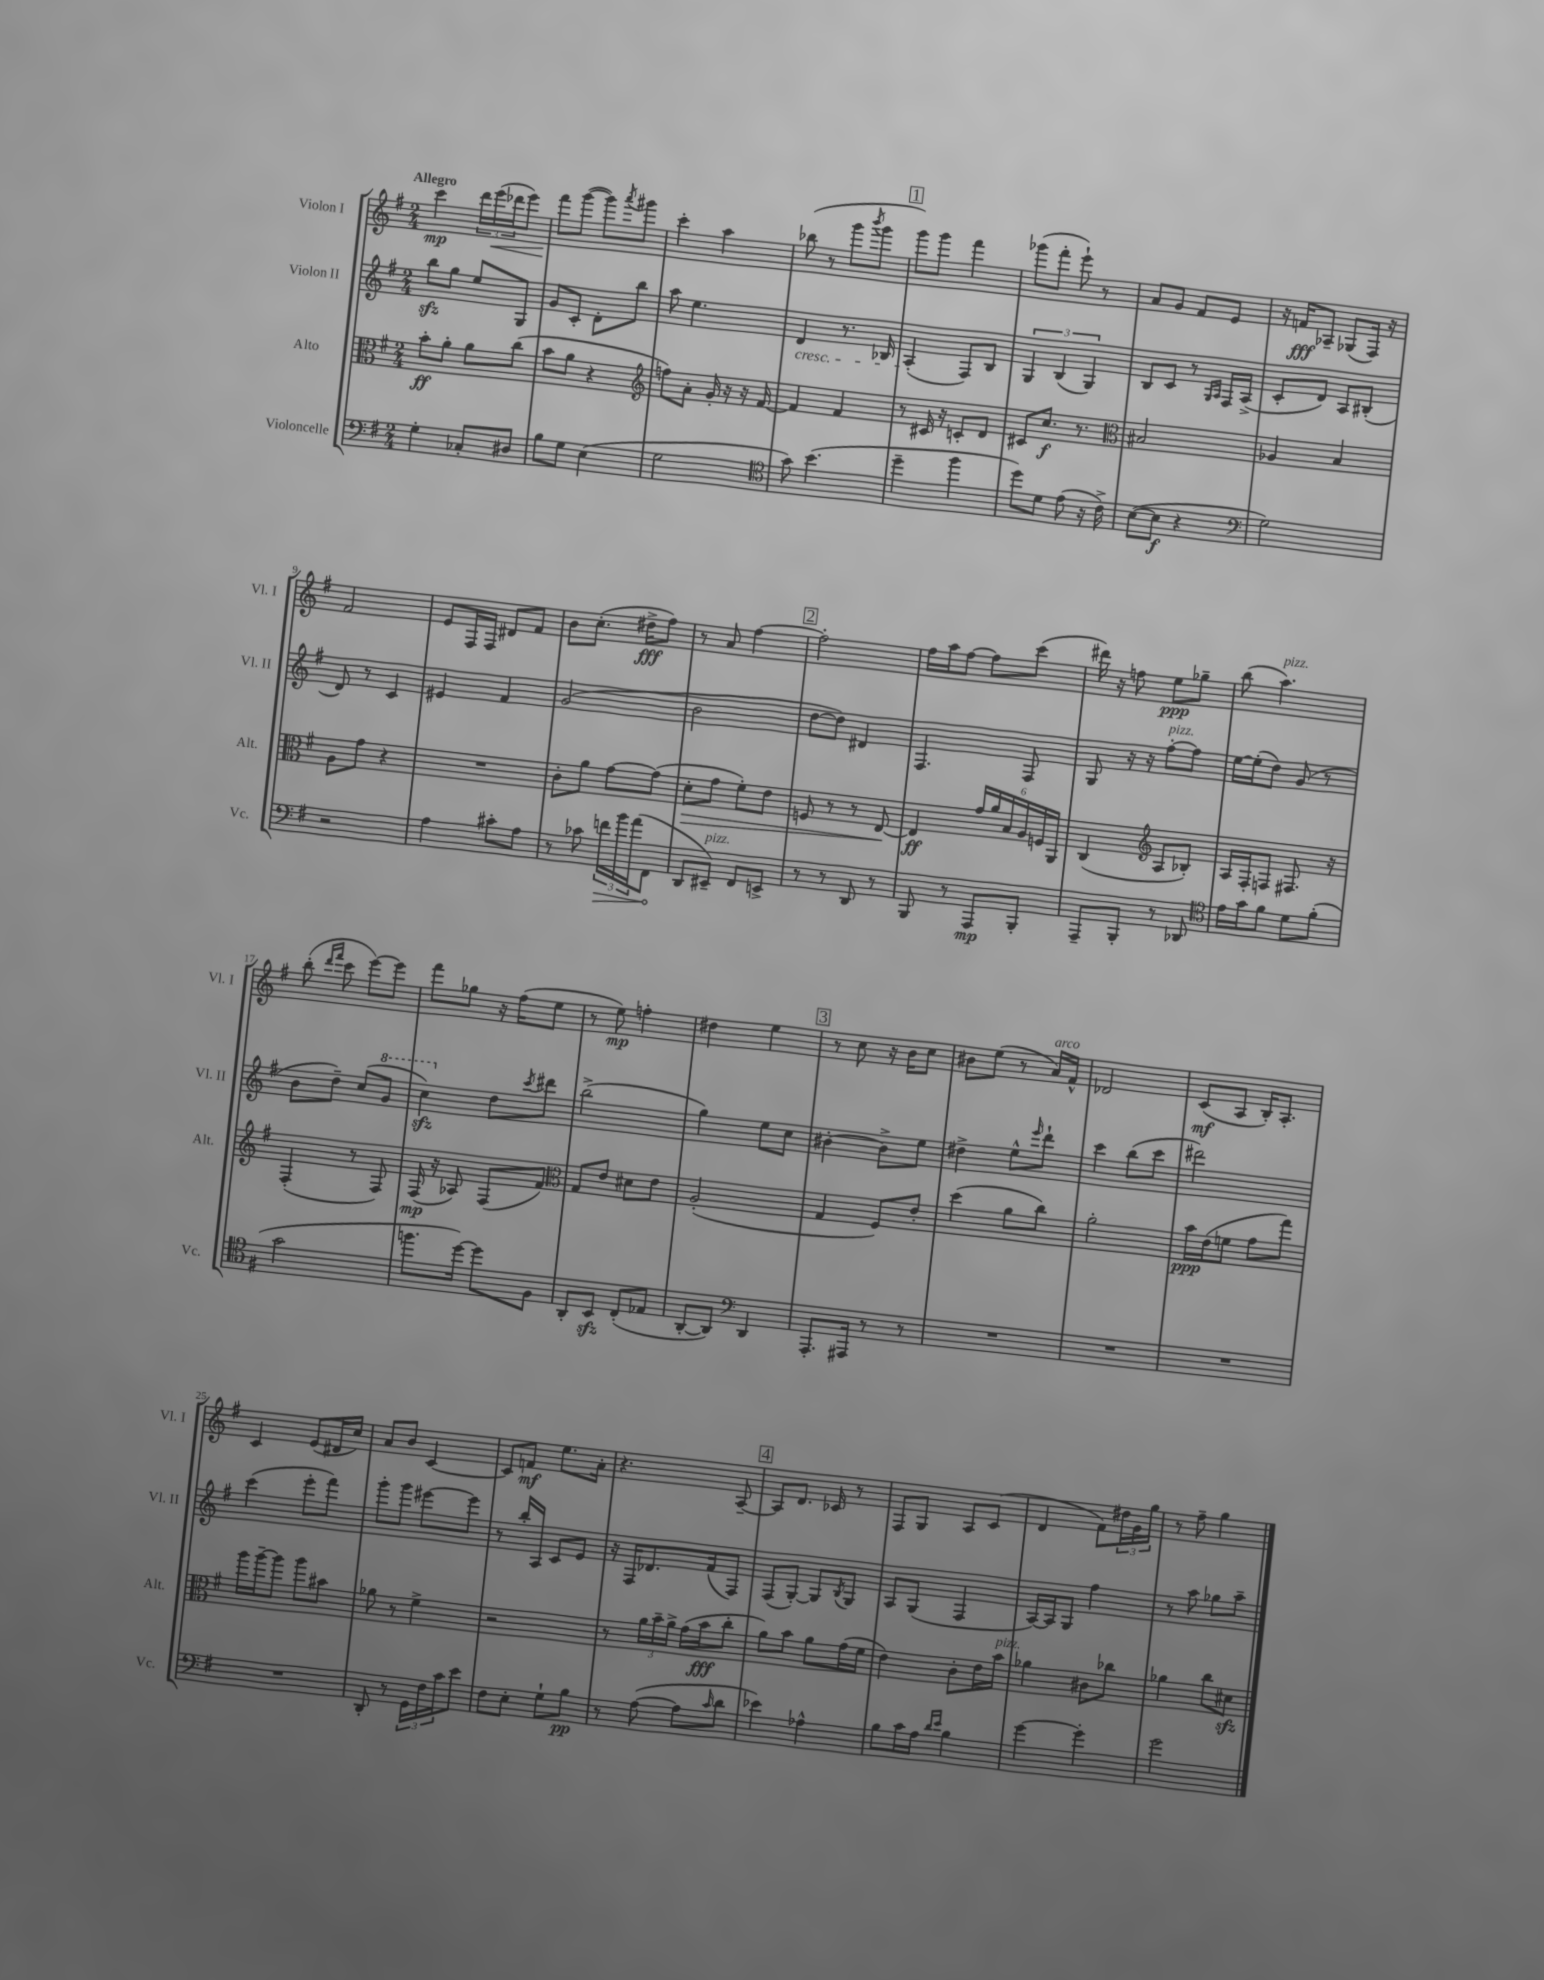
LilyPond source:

<<
\new StaffGroup <<
\new Staff = "s0" \with { instrumentName = "Violon I" shortInstrumentName = "Vl. I" } {
    \clef treble \key g \major \numericTimeSignature \time 2/4 \tempo "Allegro"
    c'''4\mp \tuplet 3/2 { d'''16 e'''16\<( des'''16 } e'''8) |
    fis'''8\! g'''8~( g'''8) \acciaccatura { a'''8 } gis'''8 |
    c'''4-. a''4 |
    bes''8( r8 g'''8 \acciaccatura { b'''8 } g'''8 |
    \mark \markup { \box "1" } g'''8) g'''8 fis'''4 |
    ges'''8( fis'''8-. e'''8-!) r8 |
    a'8 g'8 fis'8 e'8 |
    r16 f'16\fff aes8-- ges8( fis16) r16 |
    fis'2 |
    e'8 fis16 fis16 dis'8 fis'8 |
    b'8 c''8.-.( dis''16->\fff fis''8) |
    r8 a'8 fis''4~ |
    \mark \markup { \box "2" } fis''2-. |
    fis''16 a''16 fis''8~ fis''8 c'''8( |
    dis'''16) r16 f''8 e''8\ppp ges''8-- |
    b''8( a''4.^\markup { \italic "pizz." }) |
    b''8-.( \grace { d'''16 fis'''16 } c'''8 e'''8~) e'''8 |
    fis'''8 ges''8 r16 fis''16( e''8 |
    r8 e''8\mp) f''4-. |
    dis''4 e''4 |
    \mark \markup { \box "3" } r8 c''8 r16 b'16 c''8 |
    bis'8 e''8( r8 a'16^\markup { \italic "arco" }) fis'16-^ |
    des'2 |
    c'8\mf( a8 b16-.) a8.-. |
    c'4 e'8( dis'16 c''16) |
    a'8 b'8 c'4~ |
    c'8 f'8\mf e''8. a'16-. |
    r4. a8~-- |
    \mark \markup { \box "4" } a8 d'8. ces'16 r8 |
    fis8 g8 a8 c'8( |
    d'4 fis'8) \tuplet 3/2 { dis''16 g'16 g''16 } |
    r8 fis''8-- g''4 \bar "|." |
}
\new Staff = "s1" \with { instrumentName = "Violon II" shortInstrumentName = "Vl. II" } {
    \clef treble \key g \major \numericTimeSignature \time 2/4
    b''8\sfz g''8 e''8 g8 |
    g'8 c'8-. d'8-. b''8 |
    a''8 e''4. |
    d'4\cresc r8. bes16 |
    \mark \markup { \box "1" } a4-.\!( fis8) b8 |
    \tuplet 3/2 { g4 b4( g4) } |
    b8 c'8 r8 \grace { g16 a16 } fis16 a16->( |
    c'8-. d'8) a8 bis8-.( |
    d'8) r8 c'4 |
    eis'4 fis'4 |
    g'2( |
    b'2 |
    \mark \markup { \box "2" } d''8~ d''8) dis'4 |
    fis4. fis8 |
    g8 r16 r16 fis''8~-.^\markup { \italic "pizz." } fis''8 |
    e''16~ e''16-.( d''8) g'8( r8 |
    b'8 d''8--) c''8( \ottava #1 g''8 |
    c'''4\sfz) \ottava #0 d''8 \acciaccatura { c'''8 } dis'''8 |
    b''2->( |
    g''4) e''8 c''8 |
    \mark \markup { \box "3" } bis'4~-. bis'8-> e''8 |
    dis''4-> e''8-^ \grace { e'''16 } d'''8-! |
    c'''4 b''8( c'''8 |
    dis'''2) |
    c'''4( e'''8-. fis'''8) |
    g'''8-. g'''8 eis'''8~ eis'''8 |
    r8 b''16-. a16 c'8 e'8 |
    r16 fis16 des'8. fis'16( fis8) |
    \mark \markup { \box "4" } fis8( g8~-.) g8 \acciaccatura { b8 } g8 |
    a8 g8( fis4 |
    a16~) a16 g8 fis''4 |
    r8 a''8 ges''8 a''8-- \bar "|." |
}
\new Staff = "s2" \with { instrumentName = "Alto" shortInstrumentName = "Alt." } {
    \clef alto \key g \major \numericTimeSignature \time 2/4
    b'8-.\ff a'8-. a'8 c''8( |
    b'8 a'8 r4 |
    \clef treble f''8) a'8-. g'16-. r16 r16 fis'16~ |
    fis'4 fis'4 |
    \mark \markup { \box "1" } r8 cis'16 r16 c'8-. d'8 |
    cis'8 c''8.\f r8. |
    \clef alto bis2 |
    aes4 b4 |
    a8 g'8 r4 |
    R2 |
    c'8-. a'8 g'8~ g'8( |
    d'8-.\> g'8 fis'8-.) e'8 |
    \mark \markup { \box "2" } f8 r8 r8 e8~\! |
    e4\ff \tuplet 6/4 { g'16 a'16 b16 a16 f16 a,16 } |
    c4( \clef treble a8 bes8-.) |
    a16 fis16-. f8 fis8. r16 |
    fis4-.( r8 fis8) |
    fis16\mp( r16 aes8) fis8( fis'8) |
    \clef alto g8 e'8 dis'8 e'8 |
    a2-.( |
    \mark \markup { \box "3" } g4 fis8) e'8-. |
    d''4( a'8 c''8) |
    a'2-. |
    b'16\ppp e'16( f'8 g'8 g''8) |
    a''16 a''16~-- a''8 a''8 bis'8 |
    aes'8 r8 fis'4-> |
    r2 |
    r8 \tuplet 3/2 { a'16 b'16-- a'16-> } g'16( b'16\fff c''8-. |
    \mark \markup { \box "4" } a'8) b'8 a'8 g'16( fis'16 |
    e'4) c'8-. e'16 b'16^\markup { \italic "pizz." } |
    aes'4 cis'8 ces''8 |
    aes'4 c''8 dis'8\sfz \bar "|." |
}
\new Staff = "s3" \with { instrumentName = "Violoncelle" shortInstrumentName = "Vc." } {
    \clef bass \key g \major \numericTimeSignature \time 2/4
    g4-. ces8-. dis8 |
    b8 g8 e4( |
    g2 |
    \clef tenor g'8) b'4.( |
    \mark \markup { \box "1" } d''4-- fis''4 |
    d''8) d'8 e'8( r16 c'16->) |
    b8~( b8\f r4 |
    \clef bass g2) |
    r2 |
    a4 cis'8-. a8 |
    r8 ces'8 \tuplet 3/2 { \once \override Hairpin.circled-tip = ##t f'16\> b'16 a'16( } fis,8\! |
    d,8 eis,8--^\markup { \italic "pizz." }) fis,8 e,8-> |
    \mark \markup { \box "2" } r8 r8 d,8 r8 |
    b,,8 r8 a,,8\mp b,,8-. |
    a,,8-- b,,8-. r8 des,8 |
    \clef tenor e'16 g'16 fis'8 d'8 fis'8-.( |
    g'2 |
    f''8. d''16~) d''8 fis8 |
    a,8-. b,8\sfz c8-.( ees8 |
    a,8~-. a,8) \clef bass d,4 |
    \mark \markup { \box "3" } a,,8.-. ais,,16 r8 r8 |
    R2 |
    R2 |
    R2 |
    R2 |
    d,8-. r8 \tuplet 3/2 { g,16 fis16 c'16 } e'8 |
    fis8 e8-. g8-! b8\pp |
    r8 a8~( a8 \grace { c'16 } d'8 |
    \mark \markup { \box "4" } ees'4) aes4-^ |
    b8 c'16 a16 \grace { d'16 e'16 } b4 |
    g'4~ g'4-. |
    g'2 \bar "|." |
}
>>
>>
